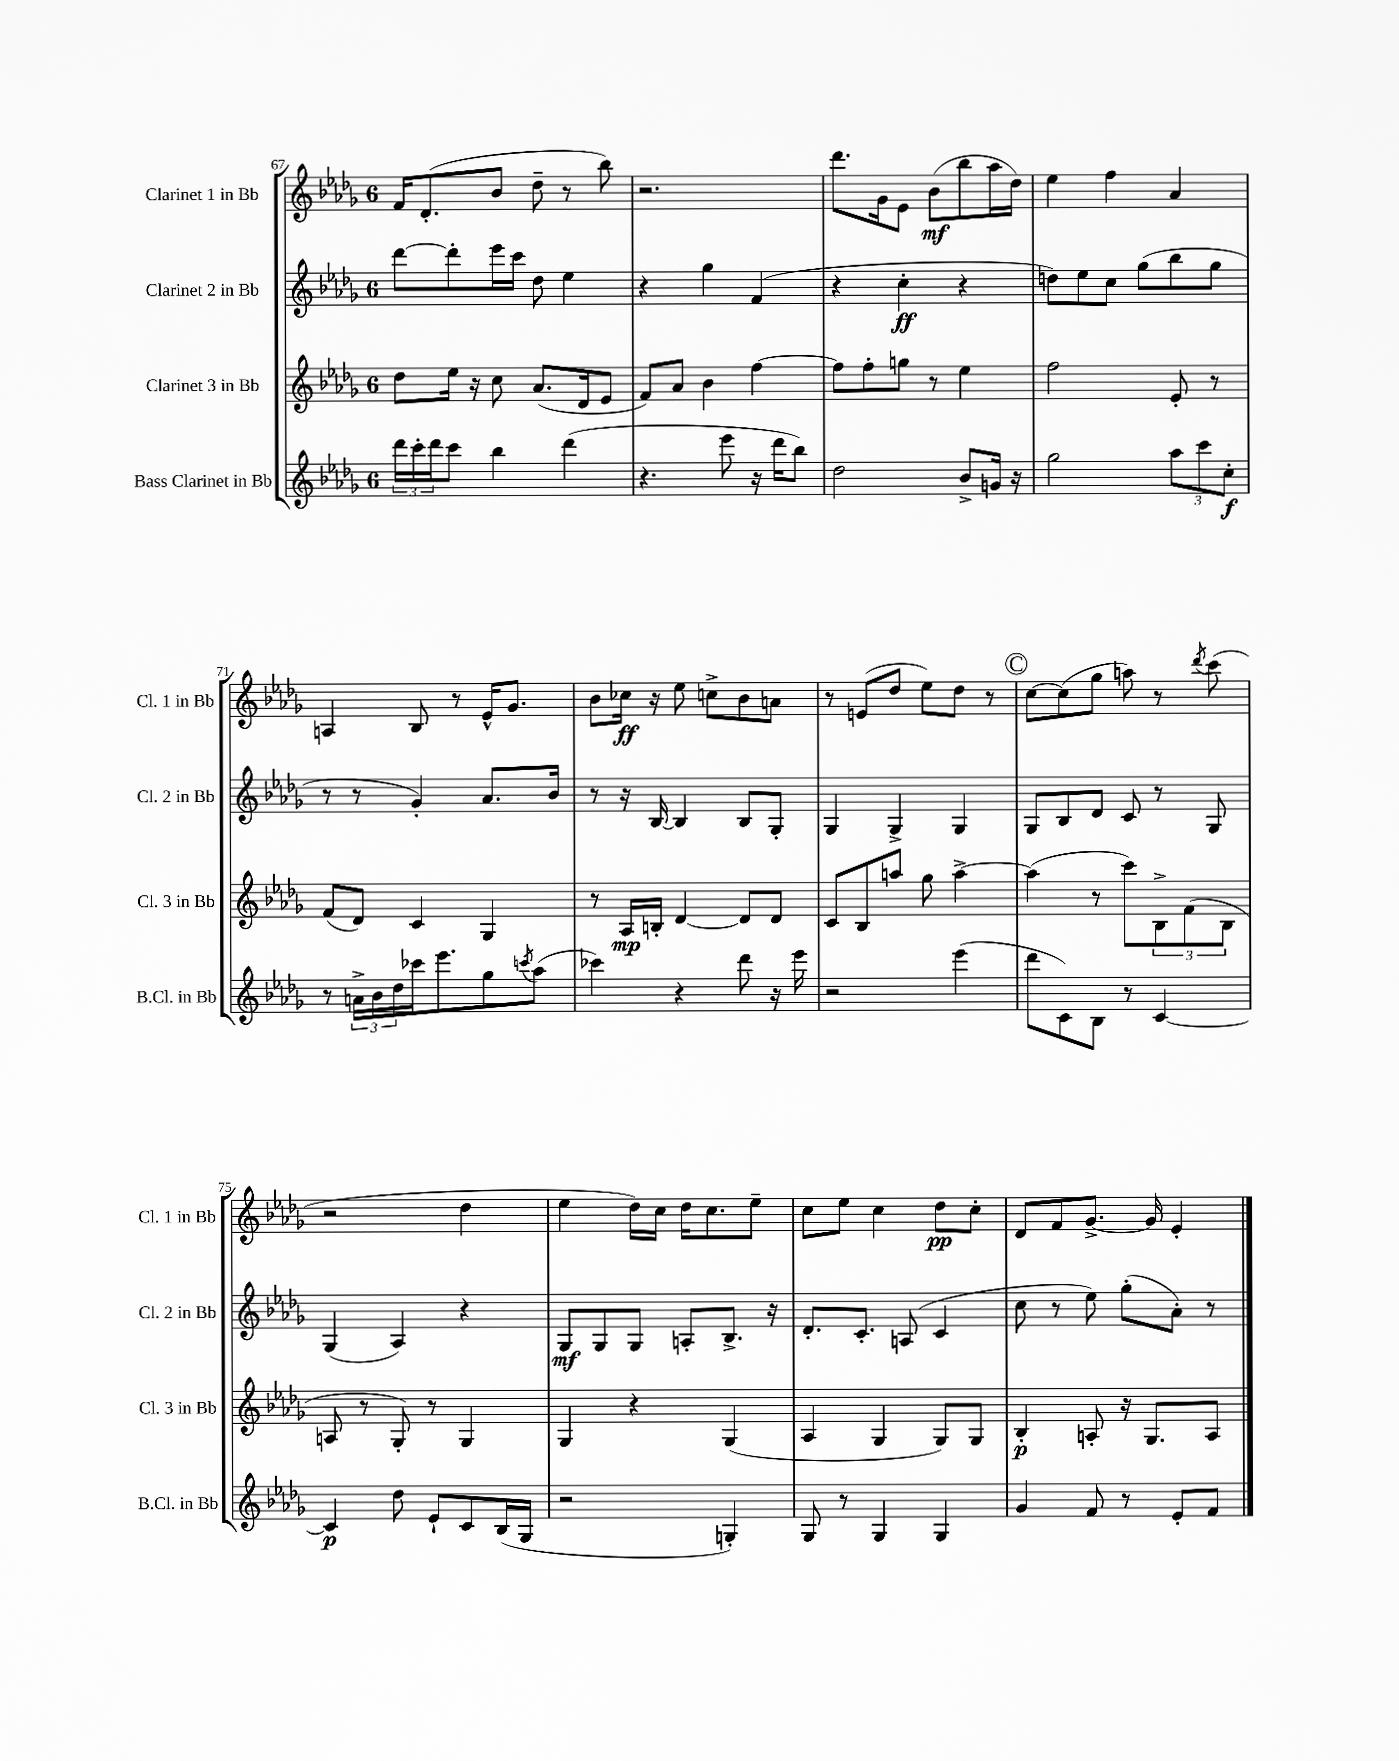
<<
\new StaffGroup <<
\new Staff = "s0" \with { instrumentName = "Clarinet 1 in Bb" shortInstrumentName = "Cl. 1 in Bb" } {
    \clef treble \key des \major \once \override Staff.TimeSignature.style = #'single-digit \time 6/8
    f'16 des'8.-.( bes'8 des''8-- r8 bes''8) |
    r2. |
    des'''8. ges'16 ees'8 bes'8\mf( bes''8 aes''16 des''16) |
    ees''4 f''4 aes'4 |
    a4 bes8 r8 ees'16-^ ges'8. |
    bes'8 ces''16\ff r16 ees''8 c''8-> bes'8 a'8 |
    r8 e'8( des''8 ees''8) des''8 r8 |
    \mark \markup { \circle "C" } c''8~ c''8( ges''8 a''8) r8 \acciaccatura { des'''8 } c'''8( |
    r2 des''4 |
    ees''4 des''16) c''16 des''16 c''8. ees''8-- |
    c''8 ees''8 c''4 des''8\pp c''8-. |
    des'8 f'8 ges'8.~-> ges'16 ees'4-. \bar "|." |
}
\new Staff = "s1" \with { instrumentName = "Clarinet 2 in Bb" shortInstrumentName = "Cl. 2 in Bb" } {
    \clef treble \key des \major \once \override Staff.TimeSignature.style = #'single-digit \time 6/8
    des'''8~ des'''8-. ees'''16 c'''16 des''8 ees''4 |
    r4 ges''4 f'4( |
    r4 c''4-.\ff r4 |
    d''8) ees''8 c''8 ges''8( bes''8 ges''8 |
    r8 r8 ges'4-.) aes'8. bes'16 |
    r8 r16 bes16~ bes4 bes8 ges8-. |
    ges4 ges4-> ges4 |
    \mark \markup { \circle "C" } ges8 bes8 des'8 c'8 r8 ges8 |
    ges4( aes4) r4 |
    ges8\mf ges8 ges8 a8-. bes8.-> r16 |
    des'8.-. c'8.-. a8( c'4 |
    c''8 r8 ees''8) ges''8-.( aes'8-.) r8 \bar "|." |
}
\new Staff = "s2" \with { instrumentName = "Clarinet 3 in Bb" shortInstrumentName = "Cl. 3 in Bb" } {
    \clef treble \key des \major \once \override Staff.TimeSignature.style = #'single-digit \time 6/8
    des''8 ees''16 r16 c''8 aes'8.( des'16 ees'8 |
    f'8) aes'8 bes'4 f''4~ |
    f''8 f''8-. g''8 r8 ees''4 |
    f''2 ees'8-. r8 |
    f'8( des'8) c'4 ges4 |
    r8 aes16\mp b16-. des'4~ des'8 des'8 |
    c'8 bes8 a''8 ges''8 a''4~-> |
    \mark \markup { \circle "C" } a''4( r8 c'''8) \tuplet 3/2 { bes8-> f'8( bes8 } |
    a8 r8 ges8-.) r8 ges4 |
    ges4 r4 ges4( |
    aes4 ges4 ges8) ges8 |
    bes4-.\p a8-. r16 ges8. a8 \bar "|." |
}
\new Staff = "s3" \with { instrumentName = "Bass Clarinet in Bb" shortInstrumentName = "B.Cl. in Bb" } {
    \clef treble \key des \major \once \override Staff.TimeSignature.style = #'single-digit \time 6/8
    \tuplet 3/2 { des'''16 c'''16-. des'''16 } c'''8 bes''4 des'''4( |
    r4. ees'''8 r16 des'''16 bes''8) |
    des''2 bes'8-> g'16 r16 |
    ges''2 \tuplet 3/2 { aes''8 c'''8 c''8-.\f } |
    r8 \tuplet 3/2 { a'16-> bes'16 des''16 } ces'''16 ees'''8. ges''8 \acciaccatura { c'''8 } aes''8( |
    ces'''4) r4 des'''8 r16 ees'''16 |
    r2 ees'''4( |
    \mark \markup { \circle "C" } des'''8 c'8) bes8 r8 c'4~ |
    c'4\p des''8 ees'8-! c'8 bes16( ges16 |
    r2 g4-.) |
    ges8 r8 ges4 ges4 |
    ges'4 f'8 r8 ees'8-. f'8 \bar "|." |
}
>>
>>
\layout { \context { \Score currentBarNumber = #67 } }
